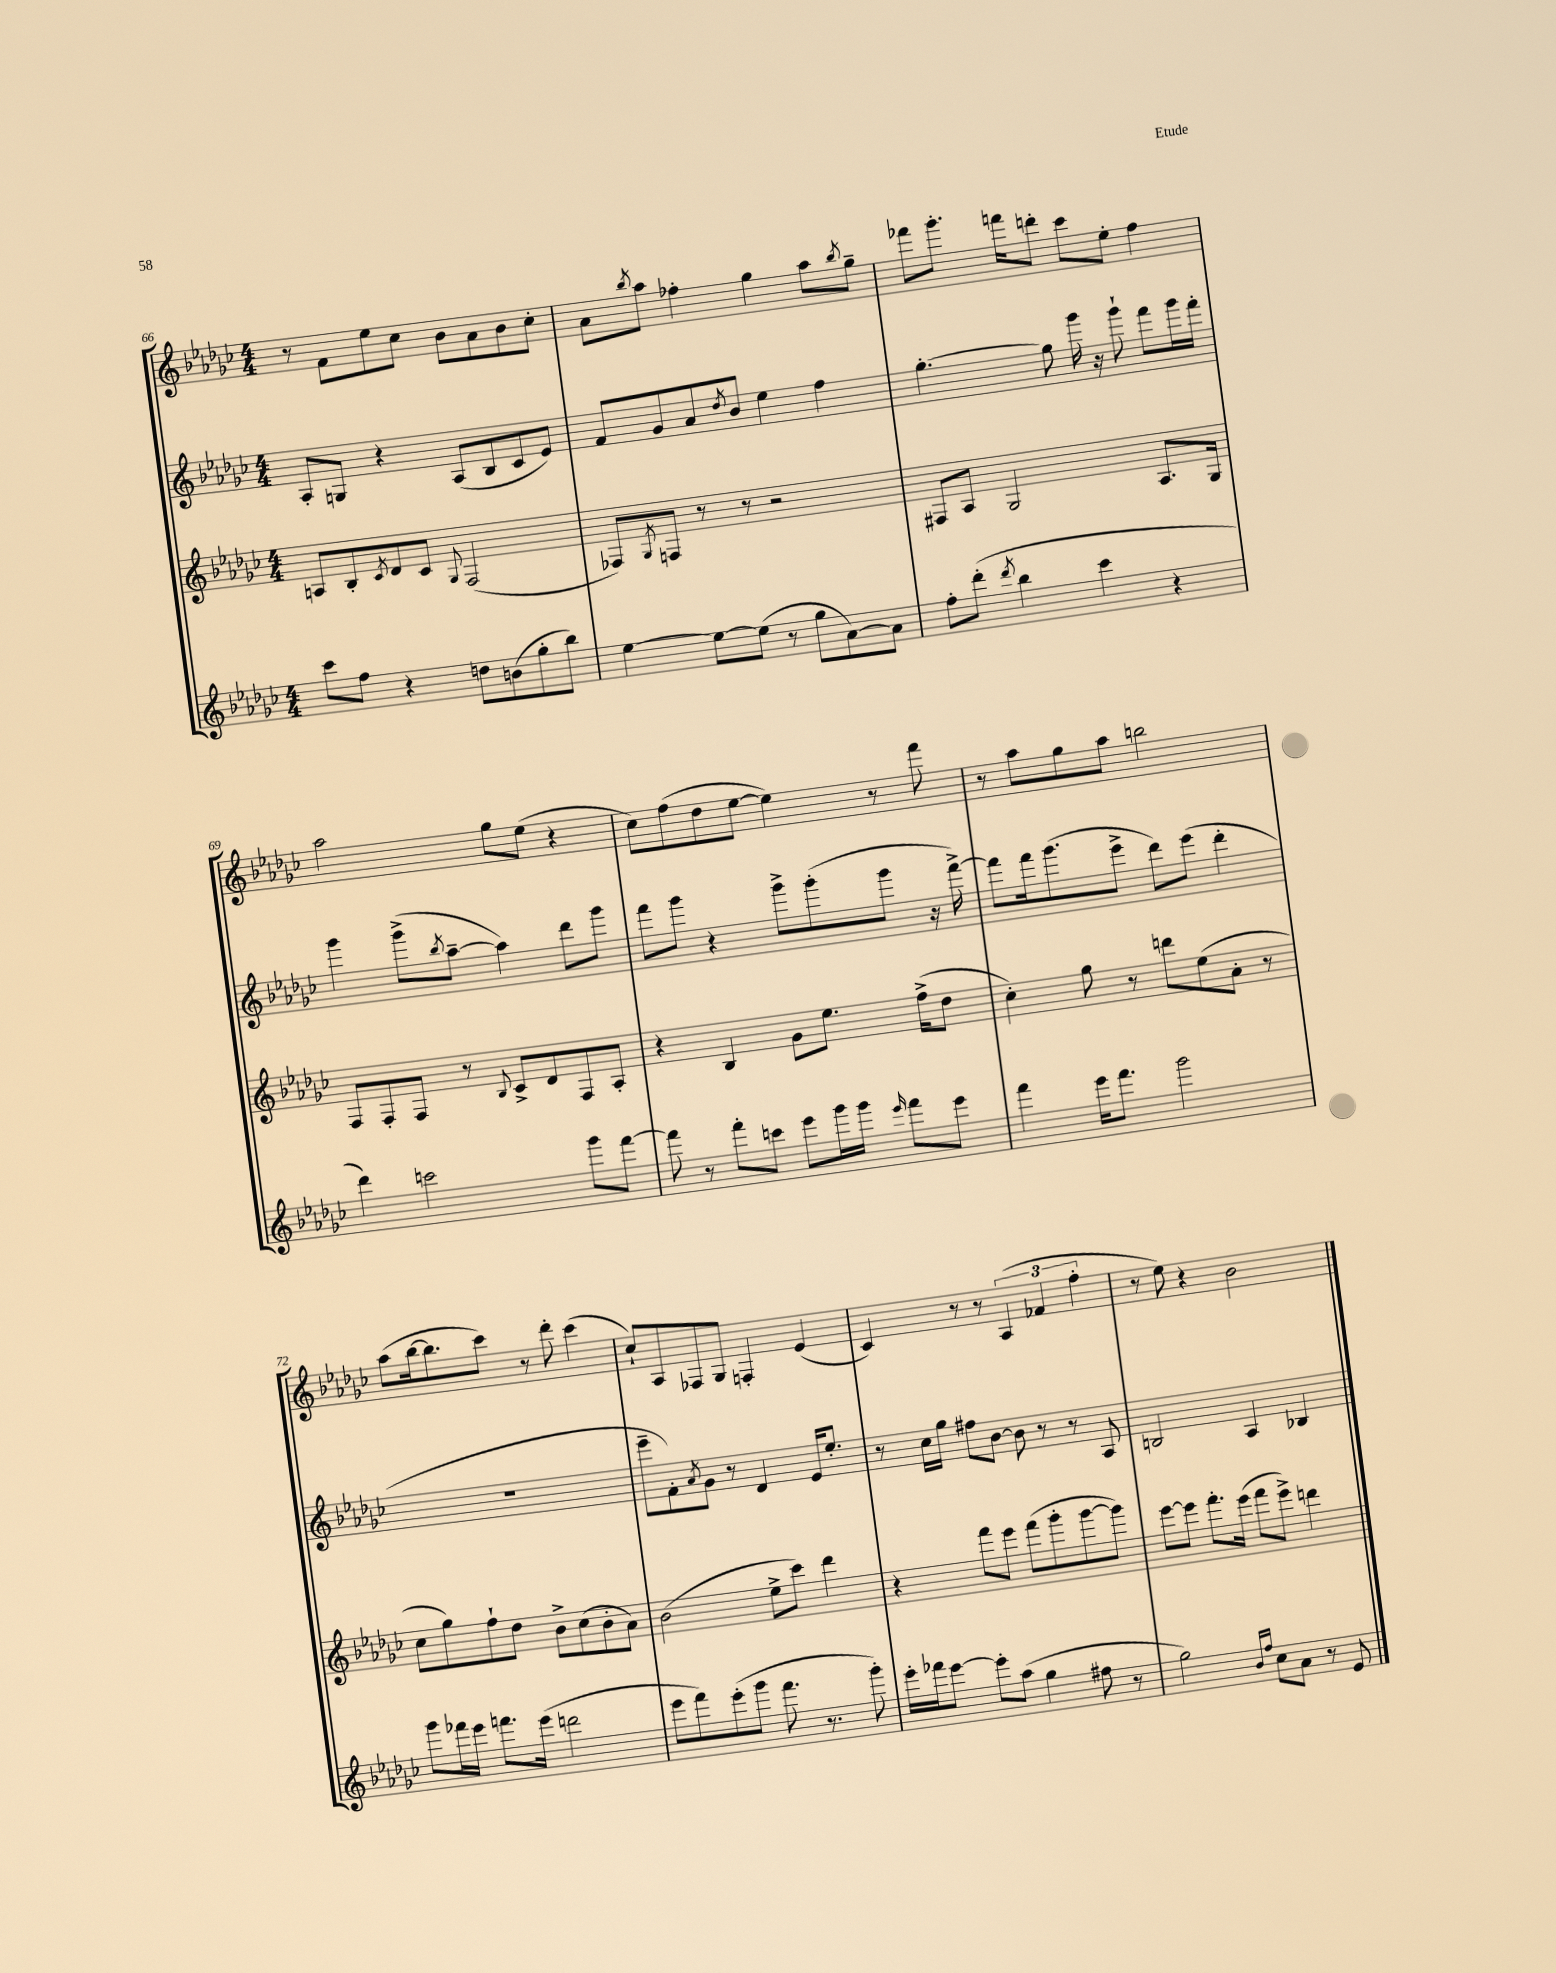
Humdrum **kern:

**kern	**kern	**kern	**kern
*staff4	*staff3	*staff2	*staff1
*clefG2	*clefG2	*clefG2	*clefG2
*k[b-e-a-d-g-c-]	*k[b-e-a-d-g-c-]	*k[b-e-a-d-g-c-]	*k[b-e-a-d-g-c-]
*M4/4	*M4/4	*M4/4	*M4/4
8ccc-	8A	8A-'	8r
8ff	8B-'	8G	8f
.	8qc-	.	.
4r	8d-	4r	8ee-
.	8c-	.	8cc-
.	8qqG-	.	.
8dd	(2F	(8A-	8b-
(8b	.	8B-	8a-
8gg-'	.	8c-	8b-
8bb-)	.	8e-)	8cc-'
=	=	=	=
[4ee-	8F-)	8f	8a-
.	8qG-	.	8qbb-
.	8F	8g-	8aa-
8ee-_	8r	8a-	4ff-'
.	.	8qdd-	.
(8ee-]	8r	8b-	.
8r	2r	4ee-	4gg-
8gg-	.	.	.
[8a-)	.	4ff	8aa-
.	.	.	8qbb-
8a-]	.	.	8gg-~
=	=	=	=
8ff'	8F#	[4.gg-'	8fff-
(8ddd-'	8A-	.	8.ggg-'
8qddd-	.	.	.
4bb-	2G-	.	.
.	.	.	16fff
.	.	8gg-]	8ddd'
4ccc-	.	16ggg-	8ccc-
.	.	16r	.
.	.	8ggg-`	8ee-'
4r	8.A-	8fff	4ff
.	.	16ggg-	.
.	16G-	16fff'	.
=	=	=	=
4ddd-)	8F	4ggg-	2aa-
.	8F'	.	.
2ccc	8F	(8ggg-^	.
.	.	8qbb-	.
.	8r	[8aa-~	.
.	8qqB-	.	.
.	8c-^	4aa-])	8gg-
.	8d-	.	(8ee-
8ggg-	8F	8ddd-	4r
[8fff	8A-'	8ggg-	.
=	=	=	=
8fff]	4r	8fff	8cc-)
8r	.	8ggg-	(8ff
8fff'	4B-	4r	8dd-
8ccc	.	.	[8ee-
8eee-	8g-	8ggg-^	4ee-])
16ggg-	8.ee-	(8ggg-'	.
16ggg-	.	.	.
16qqeee-	.	.	.
8fff	.	8ggg-	8r
.	(16ff^	.	.
8eee-	8dd-	16r	8fff
.	.	[16fff^)	.
=	=	=	=
4fff	4cc-')	8fff]	8r
.	.	16fff	8aa-
.	.	(8.ggg-	.
16eee-	8gg-	.	8gg-
8.fff	.	.	.
.	8r	8eee-^	8aa-
2ggg-	8ddd	8ddd-)	2bb
.	(8ee-	(8eee-	.
.	8a-'	4ddd-'	.
.	8r	.	.
=	=	=	=
8ggg-	8cc-	1r	(8aa-
16fff-	8gg-)	.	[16bb-
16eee-	.	.	8.bb-]
8.fff	8ff`	.	.
.	8dd-	.	8ccc-)
(16eee-	.	.	.
2ddd	8b-^	.	8r
.	(8cc-	.	8ddd-'
.	8b-'	.	(4ccc-
.	8a-)	.	.
=	=	=	=
8eee-	(2b-	8eee-~	8cc-`)
8fff)	.	8f')	8A-
.	.	8qa-	.
(8eee-'	.	8g-	8F-
8ggg-	.	8r	8G-
8.fff	8ee-^	4d-	4F'
.	8ccc-)	.	.
8.r	.	.	.
.	4ddd-	16e-	(4e-
.	.	8.ee-'	.
8ggg-')	.	.	.
=	=	=	=
16eee-'	4r	8r	4c-)
16fff-	.	.	.
[8eee-	.	16cc-	.
.	.	16gg-	.
8eee-']	8fff	8ff#	8r
(8aa-	8eee-	[8b-	8r
4gg-	(8fff	8b-]	(6A-
.	8ggg-'	8r	.
.	.	.	6f-
8ff#	[8ggg-	8r	.
.	.	.	6ff'
8r	8ggg-])	8A-	.
=	=	=	=
2gg-)	[8eee-	2B	8r
.	8eee-]	.	8ee-)
.	8.fff'	.	4r
.	(16eee-	.	.
16qqb-	.	.	.
16qqff	.	.	.
8cc-	8fff	4A-	2b-
8a-	8eee-^)	.	.
8r	4ddd	4B-	.
8e-	.	.	.
==	==	==	==
*-	*-	*-	*-
